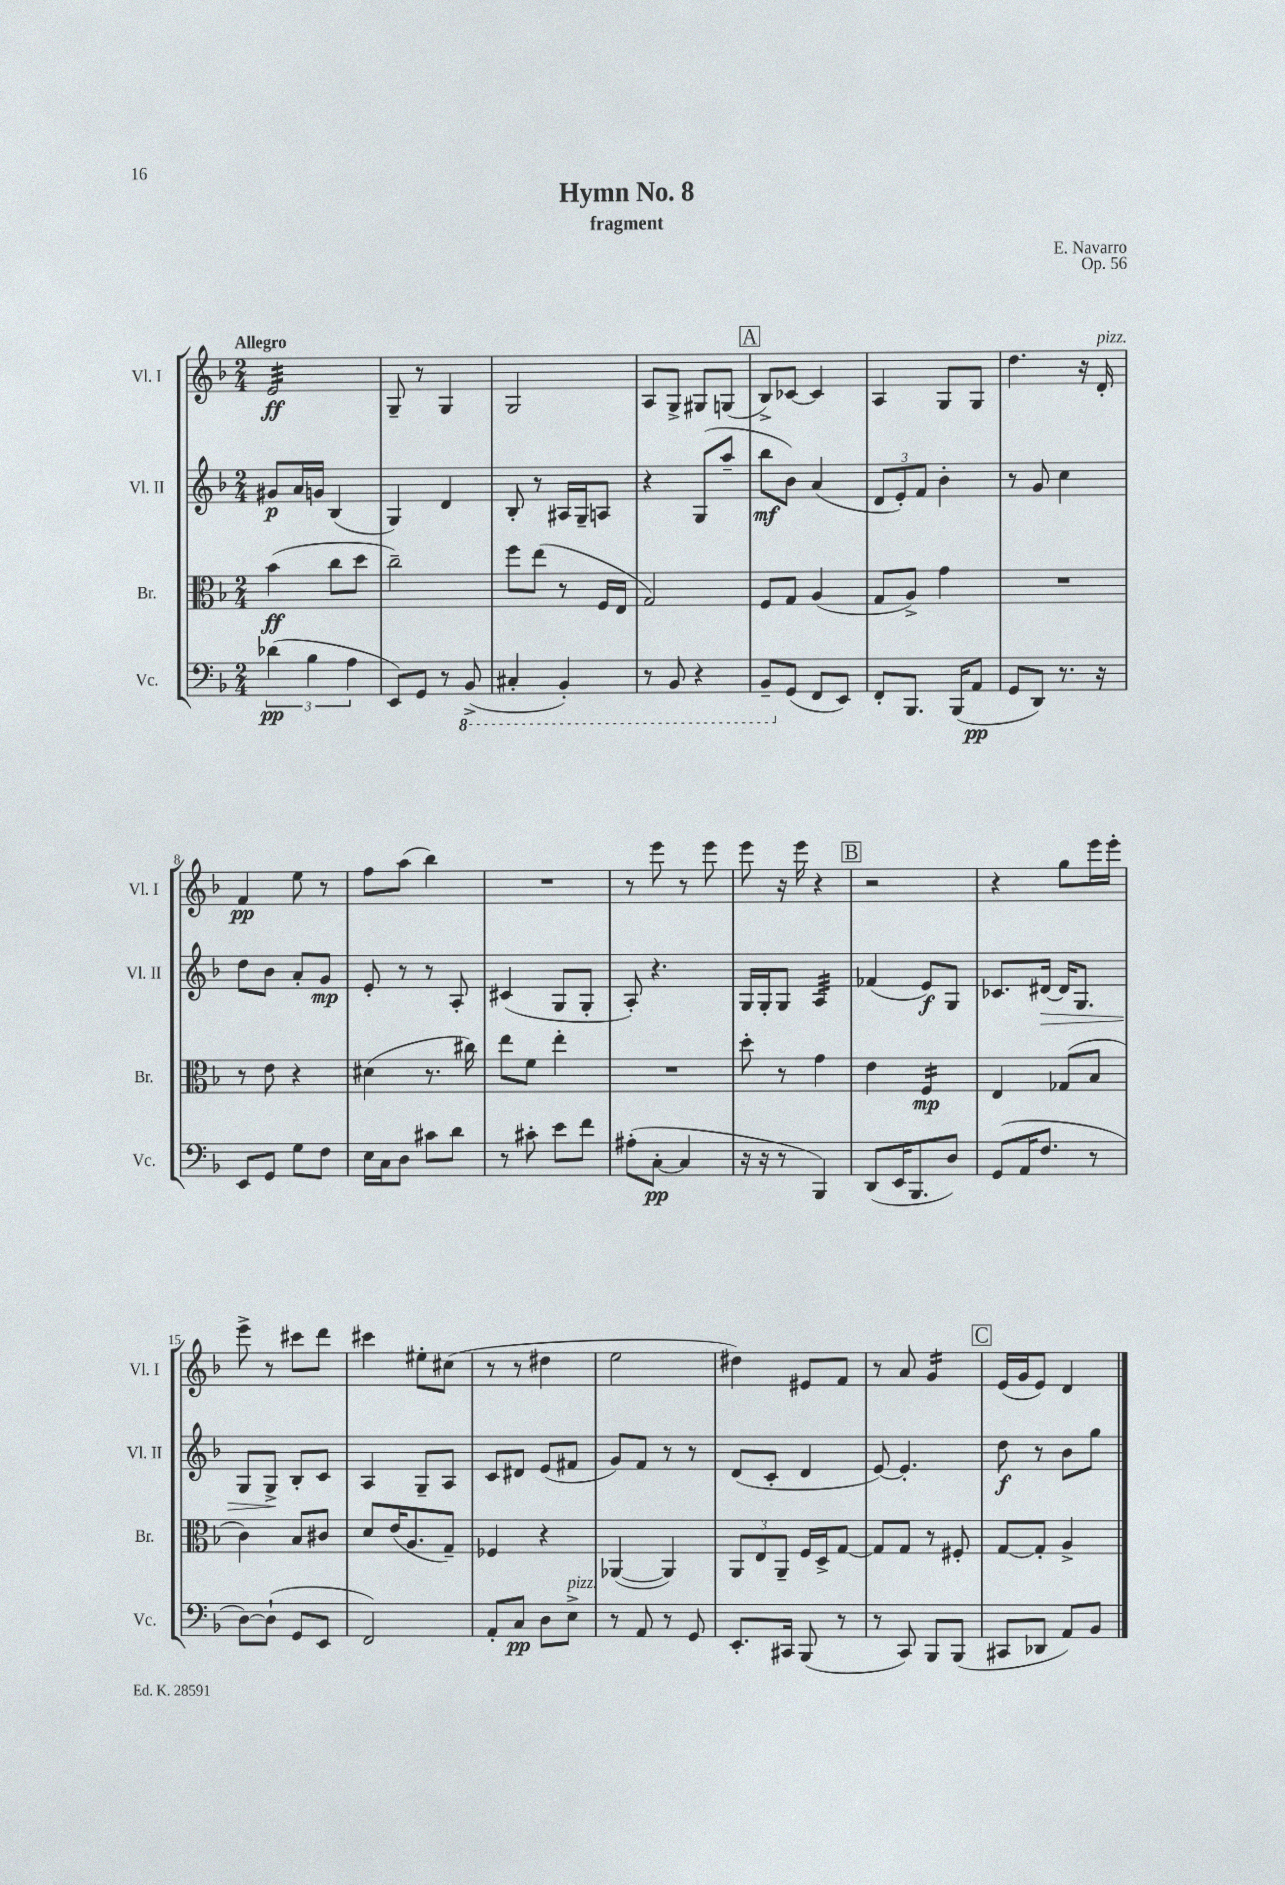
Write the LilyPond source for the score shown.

\header { title = "Hymn No. 8" composer = "E. Navarro" subtitle = "fragment" opus = "Op. 56" }
<<
\new StaffGroup <<
\new Staff = "s0" \with { instrumentName = "Vl. I" shortInstrumentName = "Vl. I" } {
    \clef treble \key f \major \numericTimeSignature \time 2/4 \tempo "Allegro"
    e'2:32\ff |
    g8-- r8 g4 |
    g2 |
    a8 g8-> gis8 g8( |
    \mark \markup { \box "A" } bes8->) ces'8~ ces'4 |
    a4 g8 g8 |
    d''4. r16 d'16-.^\markup { \italic "pizz." } |
    f'4\pp e''8 r8 |
    f''8 a''8( bes''4) |
    R2 |
    r8 e'''8 r8 e'''8 |
    e'''8 r16 e'''16 r4 |
    \mark \markup { \box "B" } r2 |
    r4 g''8 e'''16 e'''16-. |
    e'''8-> r8 cis'''8 d'''8 |
    cis'''4 eis''8-. cis''8( |
    r8 r8 dis''4 |
    e''2 |
    dis''4) eis'8 f'8 |
    r8 a'8 g'4:16 |
    \mark \markup { \box "C" } e'16( g'16 e'8) d'4 \bar "|." |
}
\new Staff = "s1" \with { instrumentName = "Vl. II" shortInstrumentName = "Vl. II" } {
    \clef treble \key f \major \numericTimeSignature \time 2/4
    gis'8\p a'16 g'16 bes4( |
    g4) d'4 |
    bes8-. r8 ais16 g16-- a8 |
    r4 g8( a''8-- |
    \mark \markup { \box "A" } bes''8\mf bes'8) a'4( |
    \tuplet 3/2 { d'8 e'8-.) f'8 } bes'4-. |
    r8 g'8 c''4 |
    d''8 bes'8 a'8-. g'8\mp |
    e'8-. r8 r8 a8-. |
    cis'4( g8 g8-. |
    a8-.) r4. |
    g16 g16-. g8 a4:32 |
    \mark \markup { \box "B" } fes'4( e'8\f) g8 |
    ces'8. dis'16~\> dis'16 g8. |
    g8 g8->\! bes8-. c'8 |
    a4 g8-- a8 |
    c'8 dis'8 e'8( fis'8 |
    g'8) f'8 r8 r8 |
    d'8( c'8-. d'4 |
    e'8~) e'4.-. |
    \mark \markup { \box "C" } d''8\f r8 bes'8 g''8 \bar "|." |
}
\new Staff = "s2" \with { instrumentName = "Br." shortInstrumentName = "Br." } {
    \clef alto \key f \major \numericTimeSignature \time 2/4
    bes'4\ff( c''8 d''8 |
    c''2--) |
    f''8 e''8( r8 f16 e16 |
    g2) |
    \mark \markup { \box "A" } f8 g8 a4( |
    g8 a8->) g'4 |
    R2 |
    r8 e'8 r4 |
    dis'4( r8. cis''16) |
    e''8 f'8 e''4-. |
    R2 |
    d''8-. r8 g'4 |
    \mark \markup { \box "B" } e'4 f4:16\mp |
    e4 ges8( bes8 |
    c'4) bes8 cis'8 |
    d'8 e'16( a8. g8--) |
    fes4 r4 |
    aes,4~( aes,4) |
    \tuplet 3/2 { a,8 e8 a,8-- } f16 d16-> g8~ |
    g8 g8 r8 fis8-. |
    \mark \markup { \box "C" } g8~ g8-. a4-> \bar "|." |
}
\new Staff = "s3" \with { instrumentName = "Vc." shortInstrumentName = "Vc." } {
    \clef bass \key f \major \numericTimeSignature \time 2/4
    \tuplet 3/2 { des'4\pp( bes4 a4 } |
    e,8) g,8 r8 \ottava #-1 bes,,8->( |
    cis,4-. bes,,4-.) |
    r8 bes,,8 r4 |
    \mark \markup { \box "A" } bes,,8-- \ottava #0 g,8( f,8 e,8) |
    f,8-. bes,,8. bes,,16( a,8\pp |
    g,8 d,8) r8. r16 |
    e,8 g,8 g8 f8 |
    e16 c16 d8 cis'8 d'8 |
    r8 cis'8-. e'8 f'8 |
    ais8-.( c8~-.\pp c4 |
    r16 r16 r8 bes,,4) |
    \mark \markup { \box "B" } d,8( e,16 bes,,8. d8) |
    g,8( a,16 f8. r8 |
    d8~) d8-!( g,8 e,8 |
    f,2) |
    a,8-. c8\pp d8 e8->^\markup { \italic "pizz." } |
    r8 a,8 r8 g,8 |
    e,8.-. cis,16 bes,,8( r8 |
    r8 c,8) bes,,8 bes,,8( |
    \mark \markup { \box "C" } cis,8 des,8 a,8) bes,8 \bar "|." |
}
>>
>>
